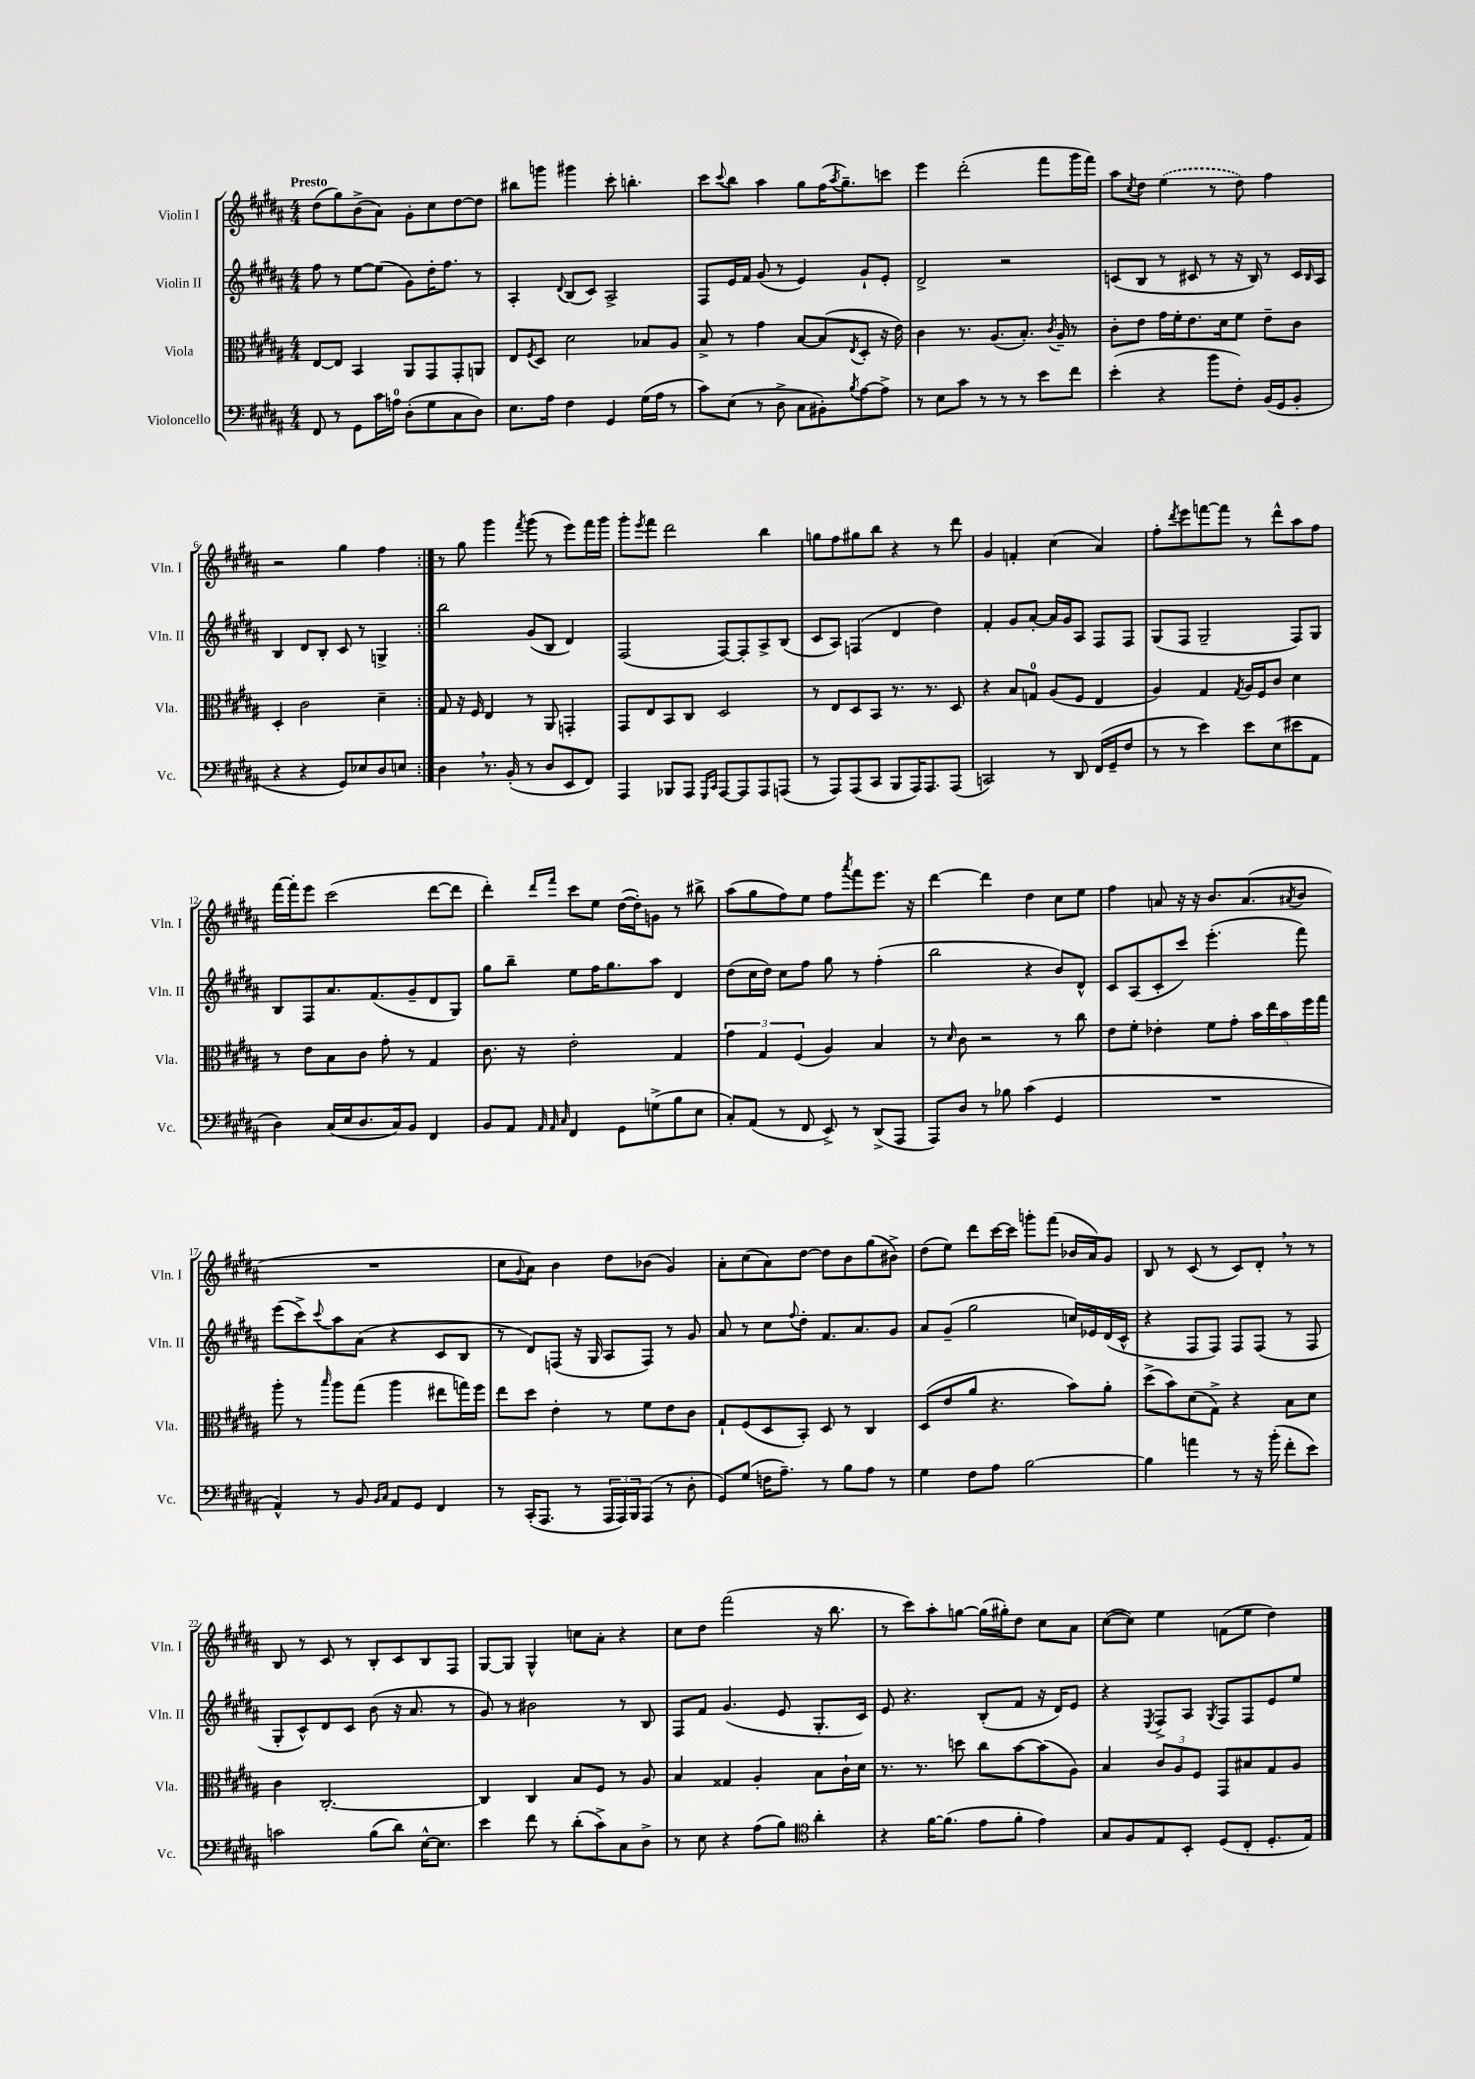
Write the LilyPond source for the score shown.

<<
\new StaffGroup <<
\new Staff = "s0" \with { instrumentName = "Violin I" shortInstrumentName = "Vln. I" } {
    \clef treble \key b \major \numericTimeSignature \time 4/4 \tempo "Presto"
    \repeat volta 2 { dis''8( gis''8) b'8->( ais'8) gis'8-. cis''8 dis''8~ dis''8 |
    bis''8 g'''8 gis'''4 cis'''8-. b''4.-. |
    cis'''8 \appoggiatura { cis'''8 } b''8 ais''4 gis''8 fis''16( \acciaccatura { ais''8 } gis''8.--) c'''8 |
    e'''4 dis'''2-.( fis'''8 gis'''16 fis'''16) |
    ais''8 \acciaccatura { cis''8 } dis''8 \once \slurDashed e''4( r8 dis''8) fis''4 |
    r2 gis''4 fis''4 | }
    r8 gis''8 gis'''4 \acciaccatura { fis'''8 } gis'''8( r8 e'''8) fis'''16 gis'''16 |
    gis'''8-. \acciaccatura { e'''8 } fis'''8 dis'''2 b''4 |
    g''8 fis''8 gis''8 b''8 r4 r8 dis'''8 |
    gis'4 f'4-. cis''4( ais'4) |
    fis''8-. \acciaccatura { dis'''8 } e'''8 f'''8~ f'''8 r8 dis'''8-^ ais''8 fis''8 |
    fis'''16~ fis'''16-. e'''8 cis'''2( dis'''8~ dis'''8 |
    dis'''4-.) \grace { dis'''16 fis'''16 } cis'''8 e''8 dis''16~( dis''16-.) g'8 r8 bis''8-> |
    ais''8( gis''8 fis''8) e''8 fis''8 \acciaccatura { ais'''8 } fis'''8 e'''8. r16 |
    dis'''4~ dis'''4 dis''4 cis''8 e''8 |
    fis''4 a'8 r16 r16 b'8. a'8.( \acciaccatura { ais'8 } b'8 |
    R1 |
    cis''8 \appoggiatura { gis'8 } ais'8) b'4 dis''8 bes'8( gis'4) |
    ais'8-. cis''8( ais'8) dis''8~ dis''8 b'8 gis''8( bis'8->) |
    dis''8( e''8) dis'''8 cis'''16~ cis'''16 g'''8-. fis'''8( bes'16 ais'16) gis'8 |
    b8 r8 cis'8( r8 cis'8) dis'8-. \breathe r8 r8 |
    b8 r8 cis'8 r8 b8-. cis'8 b8 fis8 |
    gis8~ gis8 gis4-^ c''8 ais'8-. r4 |
    cis''8 dis''8 fis'''2( r16 b''8. |
    r8 cis'''8) ais''8-. g''8~ g''16( gis''16-.) dis''8 cis''8 ais'8 |
    cis''8~( cis''8) e''4 f'8( e''8 dis''4) \bar "|." |
}
\new Staff = "s1" \with { instrumentName = "Violin II" shortInstrumentName = "Vln. II" } {
    \clef treble \key b \major \numericTimeSignature \time 4/4
    \repeat volta 2 { fis''8 r8 e''8~ e''8( gis'8) dis''16-. fis''8. r8 |
    ais4-. \appoggiatura { dis'8 } b8( cis'8) ais2-> |
    fis8 e'16 fis'16 gis'8( r8 e'4) gis'8-! e'8-. |
    dis'2-> r2 |
    c'8( b8 r8 cis'8 r8 r16 b16) r8 cis'16 \grace { b16 } ais16 |
    b4 dis'8 b8-. cis'8 r8 g4-> | }
    b''2 gis'8( b8 dis'4) |
    fis2( fis8~) fis8-. ais8-> b8( |
    cis'8 ais8) f4( dis'4 dis''4) |
    fis'4-. gis'8 ais'8~-. ais'16 gis'16 ais8 fis8 fis8 |
    gis8( fis8 gis2-- fis8) gis8 |
    b8 fis8 ais'8. fis'8.( gis'8-- dis'8 gis8) |
    gis''8 b''8-- e''8 fis''16 gis''8. ais''8 dis'4 |
    dis''8( cis''16 dis''16) cis''8 fis''8 gis''8 r8 fis''4-.( |
    b''2 r4 b'8) dis'8-^ |
    cis'8 ais8( cis'8-. cis'''8) e'''4.-.( fis'''8) |
    e'''8( cis'''8->) \appoggiatura { cis'''8 } ais''8 ais'8( r4 cis'8 b8 |
    r8 dis'8) f8( r16 gis16 ais8 f8) r8 gis'8 |
    ais'8 r8 cis''8 \appoggiatura { fis''8 } dis''8-. fis'8. ais'8. gis'8 |
    ais'8 gis'8--( gis''2 c''16) ees'16 dis'16( cis'16-^ |
    r4 fis8 fis8) fis8 fis8( r8 fis8 |
    gis8-. cis'8-^) dis'8 cis'8 b'8( r16 ais'8. r8 |
    gis'8) r8 bis'2 r8 b8 |
    fis8 fis'8 gis'4.( e'8 gis8.-. cis'16) |
    e'8 r4. b8-.( fis'8 r16 dis'16) e'8 |
    r4 \acciaccatura { e8 } fis8-> ais8 \acciaccatura { gis8 } fis8 fis8 e'8 e''8 \bar "|." |
}
\new Staff = "s2" \with { instrumentName = "Viola" shortInstrumentName = "Vla." } {
    \clef alto \key b \major \numericTimeSignature \time 4/4
    \repeat volta 2 { e8~ e8 b,4 ais,8 gis,8 gis,8-. a,8 |
    e8 \acciaccatura { fis8 } dis8 dis'2 bes8 ais8 |
    b8-> r8 gis'4 b8~ b8( \acciaccatura { e8 } dis8-. r16 e'16) |
    cis'4 r8. ais8.( b8.-.) \acciaccatura { cis'8 } ais16-- r8 |
    cis'8-. e'8 gis'16 fis'16-. e'8. dis'16 fis'8 e'8-- cis'8 |
    dis4-. cis'2 dis'4-- | }
    gis8 r16 fis16 e4 r8 ais,8 g,4-. |
    gis,8 e8 b,8 cis8 dis2 |
    r8 e8 dis8 b,8 r8. r8. dis8 |
    r4 b8 g8-0 ais8( fis8 e4 |
    ais4) gis4 \acciaccatura { gis8 } ais16 fis16 cis'8 dis'4 |
    r8 e'8 b8 cis'8 gis'8-. r8 gis4 |
    cis'8. r16 e'2-. gis4 |
    \tuplet 3/2 { gis'4 gis4 fis4( } ais4) b4 |
    r8 \grace { dis'16 } cis'8 r2 r8 cis''8 |
    e'8 fis'8-. ees'4-. fis'8 gis'8-. \tuplet 5/4 { b'16 e''16 b'16 fis''16 gis''16 } |
    ais''8-. r8 \grace { b''16 } ais''8 gis''8( ais''4 eis''8 g''16) fis''16 |
    e''8 dis''8 e'4-. r8 fis'8 e'8 cis'8 |
    gis8-! fis8( dis8 b,8-.) dis8 r8 cis4 |
    dis8( e'8 ais'8 r4. b'8) ais'8-. |
    dis''8->( b'8) dis'8( gis8->) r4 b8 dis'8 |
    cis'4 cis2.~-. |
    cis4 cis4 b8 fis8 r8 ais8 |
    b4 gisis4 ais4-. b8 cis'16-! dis'16 |
    r8. r8. d''8 cis''8 b'8~ b'8( ais8) |
    b4 \tuplet 3/2 { cis'8 ais8 fis8 } gis,8 bis8 gis8 ais8 \bar "|." |
}
\new Staff = "s3" \with { instrumentName = "Violoncello" shortInstrumentName = "Vc." } {
    \clef bass \key b \major \numericTimeSignature \time 4/4
    \repeat volta 2 { fis,8 r8 gis,8 cis'16 a16-0 dis8-.( gis8 cis8 dis8) |
    e8. ais16 fis4 gis,4 gis16( ais16 r8 |
    cis'8) e8( r8 dis8-> cis8 bis,8-.) \acciaccatura { b8 } ais8~ ais8-> |
    r8 e8 cis'8 r8 r8 r8 e'8 fis'8 |
    e'4-.( r4 b'8 fis8-.) b,16( gis,16 b,8-. |
    r4 r4 gis,8) ees8 dis8 e8 | }
    dis4 \breathe r8. b,16-.( r8 dis8 e,8 fis,8) |
    ais,,4 bes,,8 ais,,8 \grace { gis,,16 cis,16 } ais,,8~ ais,,8 ais,,8 a,,8( |
    r8 ais,,8) ais,,8( cis,8 b,,8 ais,,16) ais,,8. ais,,8( |
    c,2) r8 dis,8 fis,16( gis,16-- fis8 |
    r8 r8 e'4) e'8 e8( eis'8 ais,8 |
    dis4) cis16( e16 dis8. cis16) b,8 fis,4 |
    b,8 ais,8 \grace { ais,32 ais,32 cis32 } fis,4 gis,8 g8->( b8 e8 |
    cis8-.) ais,8( r8 fis,8 e,8->) r8 dis,8->( ais,,8 |
    ais,,8) dis8 r8 bes8 cis'4( gis,4 |
    R1 |
    ais,4-^) r8 b,8 \grace { b,16 cis16 } ais,8 gis,8 fis,4 |
    r8 cis,16-.( ais,,8. r8 \tuplet 3/2 { ais,,16 ais,,16) b,,16 } ais,,8( r8 dis8-. |
    gis,8) gis8( f16 ais8.--) r8 b8 ais8 r8 |
    gis4 fis8 ais8 b2~ |
    b4 a'4 r8 r16 b'16-.( fis'8-. e'8) |
    c'2 b8( dis'8) e16~-^ e8. |
    e'4 fis'8 r8 dis'8-.( cis'8->) cis8 dis8-> |
    r8 e8 r4 ais8( b8) \clef tenor ais'4-. |
    r4 fis'16~ fis'8.( e'8 fis'8-. e'4) |
    gis8 fis8 e8 b,8-. dis8( cis8-. dis8.-. e16) \bar "|." |
}
>>
>>
